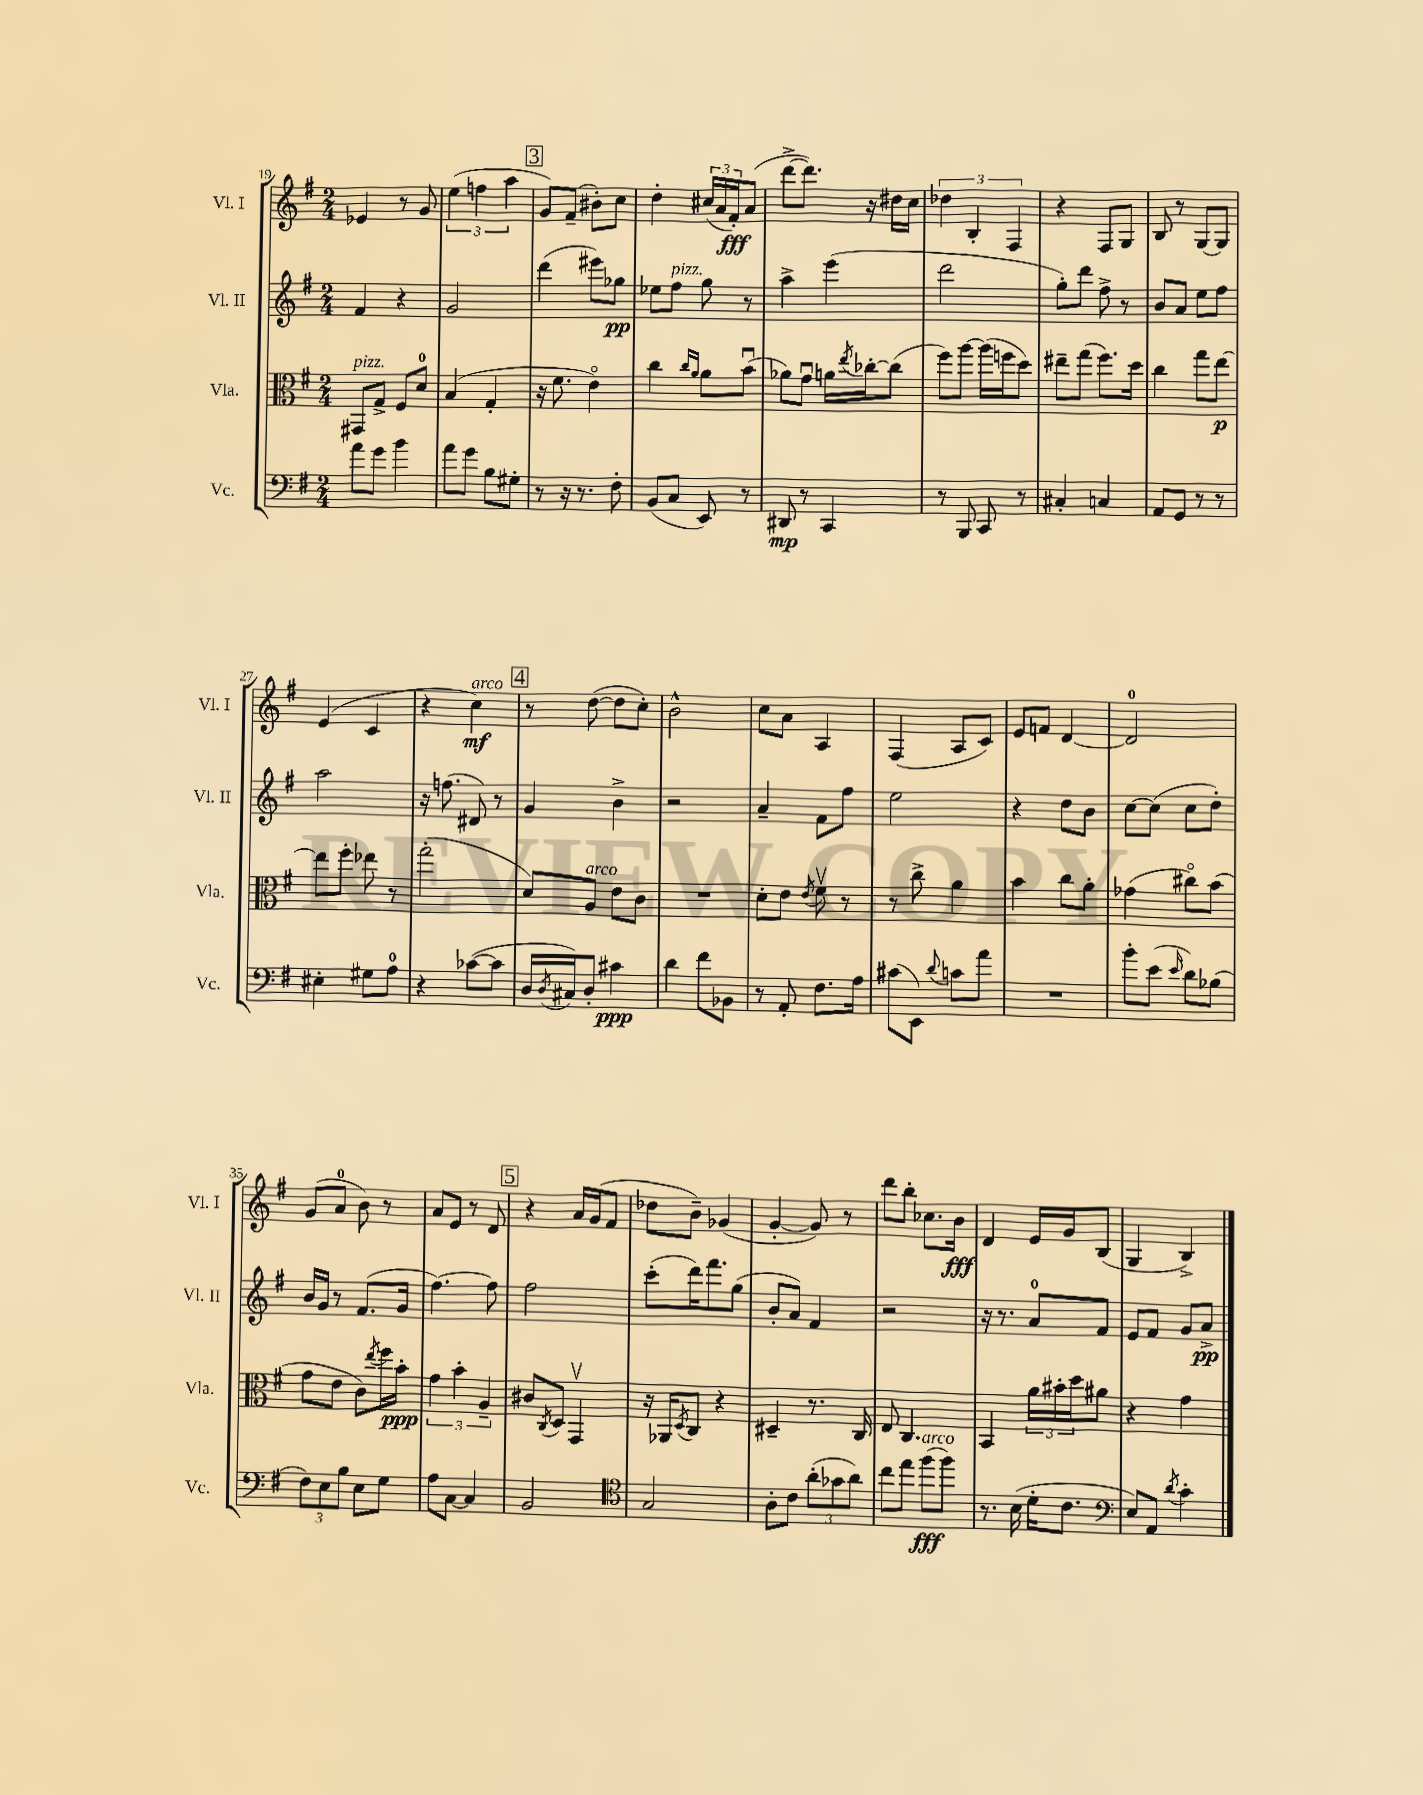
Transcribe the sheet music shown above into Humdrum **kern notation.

**kern	**dynam	**kern	**dynam	**kern	**dynam	**kern	**dynam
*part4	*part4	*part3	*part3	*part2	*part2	*part1	*part1
*staff4	*staff4	*staff3	*staff3	*staff2	*staff2	*staff1	*staff1
*I"Vc.	*	*I"Vla.	*	*I"Vl. II	*	*I"Vl. I	*
*I'Vc.	*	*I'Vla.	*	*I'Vl. II	*	*I'Vl. I	*
*clefF4	*	*clefC3	*	*clefG2	*	*clefG2	*
*k[f#]	*	*k[f#]	*	*k[f#]	*	*k[f#]	*
*M2/4	*	*M2/4	*	*M2/4	*	*M2/4	*
=19	=19	=19	=19	=19	=19	=19	=19
!	!	!LO:TX:a:i:t=pizz.	!	!	!	!	!
8a\L	.	8GG#X/L	.	4f#/	.	4e-X/	.
8g\J	.	8G^/J	.	.	.	.	.
4b\	.	8F#/L	.	4r	.	8r	.
.	.	8d/J	.	.	.	8g/	.
=20	=20	=20	=20	=20	=20	=20	=20
8a\L	.	(4B/	.	2g/	.	(6ee\	.
8g\J	.	.	.	.	.	.	.
.	.	.	.	.	.	6ffn\	.
8B\L	.	4G'/	.	.	.	.	.
.	.	.	.	.	.	6aa\	.
8G#X'\J	.	.	.	.	.	.	.
!!LO:REH:place=s1:t=3
=21	=21	=21	=21	=21	=21	=21	=21
8r	.	16r	.	(4ddd\	.	8g/L)	.
.	.	8.f#\	.	.	.	.	.
16r	.	.	.	.	.	(8f#~/J	.
8.r	.	.	.	.	.	.	.
.	.	4e\)	.	8eee#X\L)	.	8b#X'\L)	.
8F#'\	.	.	.	8gg-X\J	pp	8cc\J	.
=22	=22	=22	=22	=22	=22	=22	=22
(8BB/L	.	4cc\	.	8ee-X\L	.	4dd'\	.
!	!	!	!	!LO:TX:a:i:t=pizz.	!	!	!
8C/J	.	.	.	8ff#\J	.	.	.
.	.	16qqcc/LL	.	.	.	.	.
.	.	16qqa/JJ	.	.	.	.	.
8EE/)	.	8a\L	.	8gg\	.	(24cc#X/LL	.
.	.	.	.	.	.	24a/	.
.	.	.	.	.	.	24f#'/J)	fff
8r	.	(8bu\J	.	8r	.	(8a/J	.
=23	=23	=23	=23	=23	=23	=23	=23
8DD#X/	mp	8a-X\L)	.	4aa^\	.	[8ddd^\L	.
8r	.	8gu\J	.	.	.	8.ddd\J])	.
4CC/	.	16an\LL	.	(4eee\	.	.	.
.	.	8qee/	.	.	.	.	.
.	.	[16cc-X'\J	.	.	.	16r	.
.	.	(8cc-\J]	.	.	.	16dd#X\LL	.
.	.	.	.	.	.	16cc\JJ	.
=24	=24	=24	=24	=24	=24	=24	=24
8r	.	8ff#\L)	.	2ddd\	.	6dd-X\	.
8BBB/	.	[8aa\J	.	.	.	.	.
.	.	.	.	.	.	6B'/	.
8CC/	.	(16aa\LL]	.	.	.	.	.
.	.	16ffn\J	.	.	.	.	.
.	.	.	.	.	.	6F#/	.
8r	.	8dd\J)	.	.	.	.	.
=25	=25	=25	=25	=25	=25	=25	=25
4C#X'/	.	8ee#X~\L	.	8gg'\L)	.	4r	.
.	.	(8gg\J	.	8ddd\J	.	.	.
4Cn/	.	8.ff#\L)	.	8ff#^\	.	8F#/L	.
.	.	.	.	8r	.	8G/J	.
.	.	16dd\Jk	.	.	.	.	.
=26	=26	=26	=26	=26	=26	=26	=26
8AA/L	.	4cc\	.	8b/L	.	8B/	.
8GG/J	.	.	.	8a/J	.	8r	.
8r	.	8gg\L	.	8ee\L	.	[8G/L	.
8r	.	[8ee\J	p	8ff#\J	.	8G/J]	.
!!LO:LB:g=z
=27	=27	=27	=27	=27	=27	=27	=27
4E#X'\	.	8ee\L]	.	2aa\	.	(4e/	.
.	.	8ff#'\J	.	.	.	.	.
8G#X\L	.	8ee-X\	.	.	.	4c/	.
8A\J	.	8r	.	.	.	.	.
=28	=28	=28	=28	=28	=28	=28	=28
4r	.	(2gg'\	.	16r	.	4r	.
.	.	.	.	(8.ffn\	.	.	.
!	!	!	!	!	!	!LO:TX:a:i:t=arco	!
([8c-X\L	.	.	.	8d#X/)	.	4cc\)	mf
8c-\J]	.	.	.	8r	.	.	.
!!LO:REH:place=s1:t=4
=29	=29	=29	=29	=29	=29	=29	=29
16D/LL	.	8d/L)	.	4g/	.	8r	.
8qD/	.	.	.	.	.	.	.
16C#X/J)	.	.	.	.	.	.	.
!	!	!LO:TX:a:i:t=arco	!	!	!	!	!
8D'/J	.	8A/J	.	.	.	([8dd\	.
4c#X\	ppp	8e\L	.	4b^\	.	8dd\L]	.
.	.	8c\J	.	.	.	8cc'\J)	.
=30	=30	=30	=30	=30	=30	=30	=30
4d\	.	2r	.	2r	.	2b^^\	.
8f#\L	.	.	.	.	.	.	.
8BB-X\J	.	.	.	.	.	.	.
=31	=31	=31	=31	=31	=31	=31	=31
8r	.	8d'\L	.	4a~/	.	8cc\L	.
8AA'/	.	8e\J	.	.	.	8a\J	.
.	.	8qe/	.	.	.	.	.
8.F#\L	.	8f#v\	.	8f#\L	.	4A/	.
.	.	8r	.	8ff#\J	.	.	.
16A\Jk	.	.	.	.	.	.	.
=32	=32	=32	=32	=32	=32	=32	=32
(8c#X\L	.	8r	.	2ee\	.	(4F#/	.
8EE\J)	.	8cc^\	.	.	.	.	.
8qqd/	.	.	.	.	.	.	.
8cn\L	.	4a\	.	.	.	8A/L	.
8a\J	.	.	.	.	.	8c/J)	.
=33	=33	=33	=33	=33	=33	=33	=33
2r	.	4b\	.	4r	.	8e/L	.
.	.	.	.	.	.	8fn/J	.
.	.	8cc\L	.	8dd\L	.	[4d/	.
.	.	8a'\J	.	8b\J	.	.	.
=34	=34	=34	=34	=34	=34	=34	=34
8b'\L	.	(4g-X\	.	[8cc\L	.	2d/]	.
(8e\J	.	.	.	(8cc\J]	.	.	.
16qqe/	.	.	.	.	.	.	.
8d\L)	.	8cc#X\L)	.	8cc\L	.	.	.
(8B-X\J	.	(8b\J	.	8dd'\J)	.	.	.
!!LO:LB:g=z
=35	=35	=35	=35	=35	=35	=35	=35
12F#\L)	.	8g\L	.	16b/LL	.	(8g/L	.
.	.	.	.	16g/JJ	.	.	.
12E\	.	.	.	.	.	.	.
.	.	8e\J	.	8r	.	8a/J	.
12B\J	.	.	.	.	.	.	.
8E\L	.	8c\L)	.	(8.f#/L	.	8b\)	.
.	.	8qee/	.	.	.	.	.
8G\J	.	16ff#\L	.	.	.	8r	.
.	.	16b'\JJ	ppp	16g/Jk	.	.	.
=36	=36	=36	=36	=36	=36	=36	=36
8A\L	.	6g\	.	[4.ff#\)	.	8a/L	.
[8C\J	.	.	.	.	.	8e/J	.
.	.	6b'\	.	.	.	.	.
4C/]	.	.	.	.	.	8r	.
.	.	6A~/	.	.	.	.	.
.	.	.	.	8ff#\]	.	8d/	.
!!LO:REH:place=s1:t=5
=37	=37	=37	=37	=37	=37	=37	=37
2BB/	.	8c#X/L	.	2ff#\	.	4r	.
.	.	8qC/	.	.	.	.	.
.	.	8D/J	.	.	.	.	.
.	.	4GGv/	.	.	.	16a/LL	.
.	.	.	.	.	.	(16g/J	.
.	.	.	.	.	.	8f#/J	.
=38	=38	=38	=38	=38	=38	=38	=38
*clefC4	*	*	*	*	*	*	*
2G/	.	16r	.	(8ccc'\L	.	8dd-X\L	.
.	.	16AA-X/KL	.	.	.	.	.
.	.	8qD/	.	.	.	.	.
.	.	8C/J	.	16ddd\K)	.	8b~\J)	.
.	.	.	.	8.fff#\	.	.	.
.	.	4r	.	.	.	(4g-X/	.
.	.	.	.	(8gg\J	.	.	.
=39	=39	=39	=39	=39	=39	=39	=39
8A'\L	.	4D#X~/	.	8b'/L	.	[4g'/	.
8c\J	.	.	.	8a/J)	.	.	.
(12a'\L	.	8.r	.	4f#/	.	8g/])	.
12g-X\	.	.	.	.	.	.	.
.	.	.	.	.	.	8r	.
12a\J)	.	.	.	.	.	.	.
.	.	16C/	.	.	.	.	.
=40	=40	=40	=40	=40	=40	=40	=40
8cc\L	.	8E/	.	2r	.	8ddd\L	.
8ee\J	.	4.C/	.	.	.	8bb'\J	.
!LO:TX:a:i:t=arco	!	!	!	!	!	!	!
(8ff#\L	fff	.	.	.	.	8.cc-X\L	.
8ff#\J)	.	.	.	.	.	.	.
.	.	.	.	.	.	16b\Jk	fff
=41	=41	=41	=41	=41	=41	=41	=41
8.r	.	4BB/	.	16r	.	4d/	.
.	.	.	.	8.r	.	.	.
(16B\	.	.	.	.	.	.	.
16d'\KL	.	24a\LL	.	8a/L	.	16e/LL	.
.	.	24b#X'\	.	.	.	.	.
8.c\J	.	.	.	.	.	16g/J	.
.	.	24dd\J	.	.	.	.	.
.	.	8a#X\J	.	8f#/J	.	(8B/J	.
=42	=42	=42	=42	=42	=42	=42	=42
*clefF4	*	*	*	*	*	*	*
8E/L)	.	4r	.	8e/L	.	4G/	.
8AA/J	.	.	.	8f#/J	.	.	.
8qd/	.	.	.	.	.	.	.
4c'\	.	4g\	.	8g/L	.	4B^/)	.
.	.	.	.	8a^/J	pp	.	.
==	==	==	==	==	==	==	==
*-	*-	*-	*-	*-	*-	*-	*-
